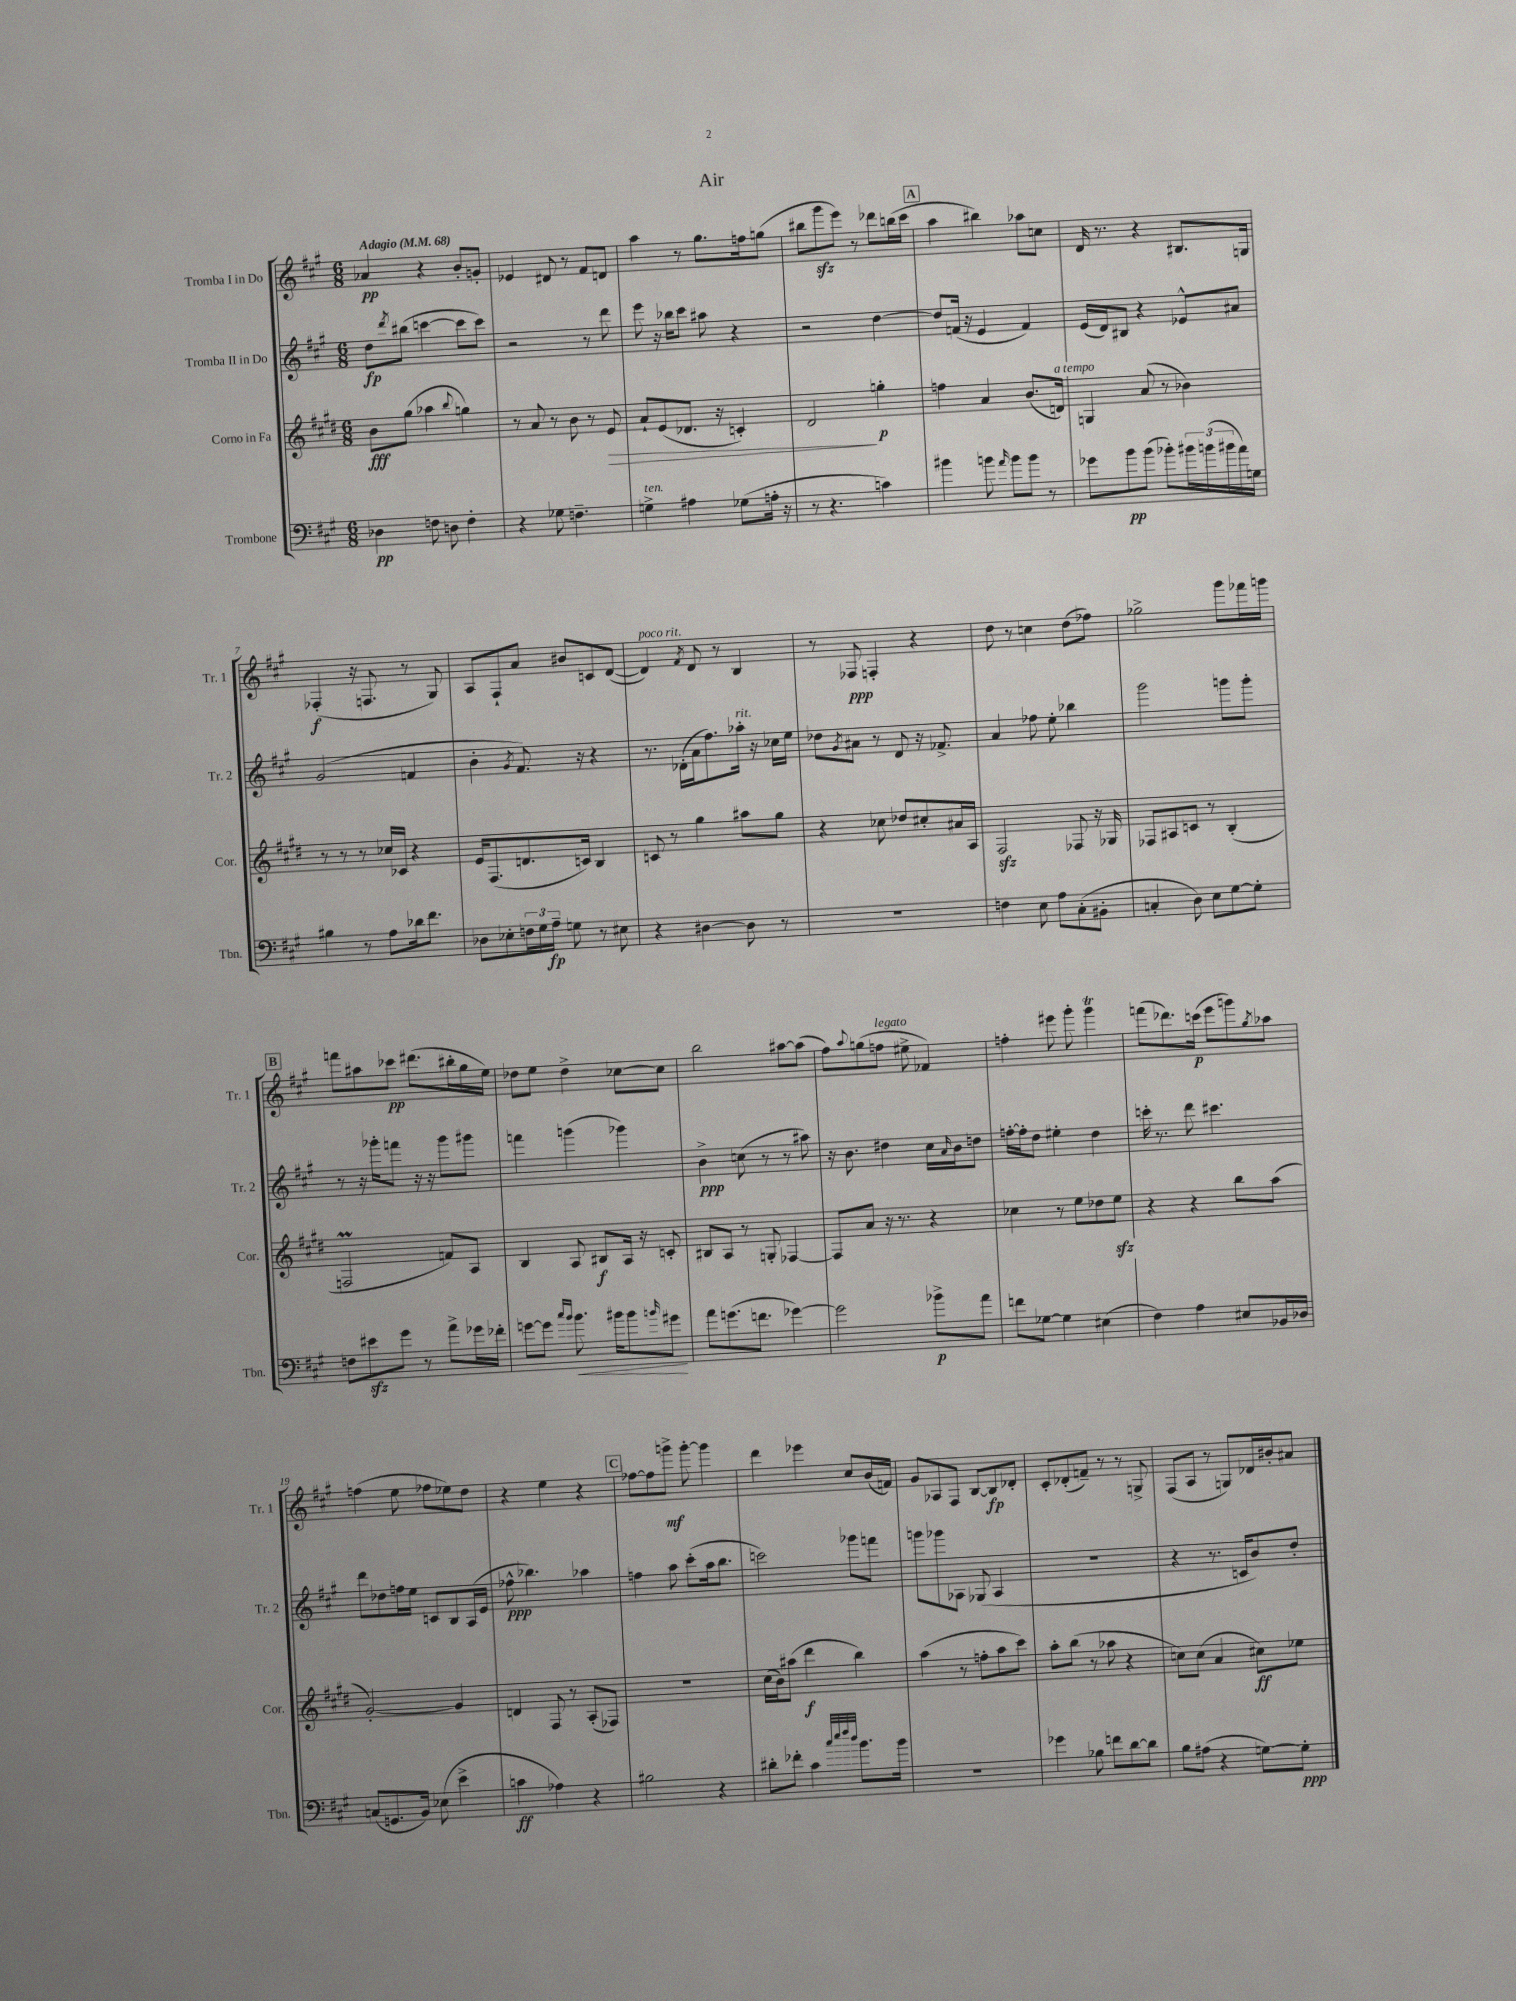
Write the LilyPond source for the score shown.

\header { title = "Air" }
<<
\new StaffGroup <<
\new Staff = "s0" \with { instrumentName = "Tromba I in Do" shortInstrumentName = "Tr. 1" } {
    \clef treble \key a \major \numericTimeSignature \time 6/8 \tempo "Adagio" 4 = 68
    aes'4\pp r4 b'8-. g'8-. |
    ees'4 dis'8 r8 fis'8 d'8 |
    a''4 r8 gis''8. f''16 g''8( |
    bis''8 gis'''8\sfz e'''8) r8 des'''8 b''16( cis'''16 |
    \mark \markup { \box "A" } a''4 bis''4) aes''8 c''8 |
    d'16 r8. r4 bis8. g16 |
    fes4-.\f( r16 f8. r8 gis8) |
    a8 fis8-! a'8 bis'8 c'8 d'8~( |
    d'4^\markup { \italic "poco rit." }) \acciaccatura { fis'8 } d'8 r8 b4 |
    r8 fes8\ppp f4-. r4 |
    d''8 r8 c''4 d''8( fes''8) |
    ges''2-> gis'''8 fes'''16 g'''16 |
    \mark \markup { \box "B" } f'''8 ais''8 ces'''8\pp dis'''8.( bis''16-. gis''16 e''16) |
    des''8 e''8 des''4-> ces''8~ ces''8 |
    b''2 ais''8~ ais''8( |
    fis''8) \appoggiatura { a''8 } g''8( f''8^\markup { \italic "legato" } eis''8-> fes'4) |
    f''4-. eis'''8 gis'''8-. gis'''4\trill |
    f'''8( des'''8.) c'''16\p( e'''8 g'''8) \acciaccatura { gis''8 } aes''8 |
    f''4( e''8 fes''8 ees''8) d''8 |
    r4 e''4 r4 |
    \mark \markup { \box "C" } fes''8~ fes''8 g'''8->\mf g'''8~-. g'''4 |
    d'''4 ees'''4 cis''8 b'16( f'16) |
    gis'8 aes8 fis8 b8~ b8\fp des'8-. |
    cis'8-. des'8-.( f'8--) r8 r8 g8-> |
    fis8( a8 r8 g8) des'16 bis'16-. ais'8 \bar "|." |
}
\new Staff = "s1" \with { instrumentName = "Tromba II in Do" shortInstrumentName = "Tr. 2" } {
    \clef treble \key a \major \numericTimeSignature \time 6/8
    d''8\fp \acciaccatura { d'''8 } bis''8( c'''4~ c'''8 c'''8) |
    r2 r8 d'''8 |
    e'''8 r16 bes''16 cis'''8 ais''8 r4 |
    r2 d''4~ |
    \mark \markup { \box "A" } d''8 f'16( r16 e'4 f'4) |
    e'16( d'16) bis8 r4 ees'8-^ ais'8 |
    gis'2( f'4 |
    b'4-. \acciaccatura { gis'8 } fis'8.) r16 r4 |
    r8. des'16-.( a'16 fis''8.) aes''16-.^\markup { \italic "rit." } r16 ces''16 e''16 |
    des''8 \acciaccatura { gis'8 } ais'8 r8 d'8 r16 fes'8.-> |
    a'4 fes''8 e''8-. bes''4 |
    gis'''2 g'''8 g'''8-. |
    \mark \markup { \box "B" } r8 r16 ges'''16-. f'''8 r16 r16 ges'''8 gis'''8 |
    f'''4 g'''4( ges'''4) |
    b'4->\ppp c''8( r8 r8 ais''8) |
    r16 b'8. dis''4 cis''16 \grace { a'16 } b'16 d''8 |
    f''16~-. f''16-. d''8 eis''4-. d''4 |
    c'''16-. r8. d'''8 cis'''4. |
    d'''8 des''8 f''16 e''16 c'8 b8 a16( e'16 |
    fes''8-^\ppp bes''4.) aes''4 |
    \mark \markup { \box "C" } f''4 a''8 cis'''8-.( a''16 b''8. |
    c'''2) ges'''8 f'''8 |
    g'''8 ges'''8 aes8 ges8( aes4 |
    R2. |
    r4 r8. c'16 b'8) d''8-. \bar "|." |
}
\new Staff = "s2" \with { instrumentName = "Corno in Fa" shortInstrumentName = "Cor." } {
    \clef treble \key e \major \numericTimeSignature \time 6/8
    b'8\fff gis''8( aes''4 \appoggiatura { b''8 } g''4) |
    r8 a'8 r8 b'8 r8 e'8\> |
    a'8-! e'8( des'8. r16 c'4-.) |
    dis'2\! g''4-.\p |
    \mark \markup { \box "A" } f''4 a'4 b'8.( d'16^\markup { \italic "a tempo" }) |
    g4 a'8( r8 bes'4) |
    r8 r8 r8 ces''16 ces'16 r4 |
    e'16 fis8.( d'8. c'16) b4 |
    c'8 r8 gis''4 ais''8 gis''8 |
    r4 ces''8 des''8 cis''8-. ais'16 a16 |
    fis2\sfz fes8 r16 ges16 |
    fes8 ais8 c'8 r8 b4-.( |
    \mark \markup { \box "B" } f2\prall f'8) a8 |
    b4 a8 bis8\f a16 r16 c'8-. |
    bis8 a8 r8 g8-. fes4~ |
    fes8 a'8 r16 r8. r4 |
    ces''4 r8 e''8 des''8 e''8\sfz |
    r4 r4 b''8 a''8( |
    gis'2~-.) gis'4 |
    d'4 fis8 r8 a8-.( fes8) |
    \mark \markup { \box "C" } R2. |
    cis''16( b'16) ais''8( dis'''4\f b''4) |
    a''4( r8 f''8-. a''8 cis'''8) |
    a''8-. b''8( r8 aes''8 r4 |
    c''8) c''8( a'4 cis''8\ff) ees''8 \bar "|." |
}
\new Staff = "s3" \with { instrumentName = "Trombone" shortInstrumentName = "Tbn." } {
    \clef bass \key a \major \numericTimeSignature \time 6/8
    des4\pp f8 d8 f4-. |
    r4 ges8 f4.-- |
    g4->^\markup { \italic "ten." } ais4 ges8( a16-. r16 |
    r8 r4. c'4) |
    \mark \markup { \box "A" } bis'4 b'8 \grace { a'16 } b'8 b'8 r8 |
    ges'8 b'8\pp b'8( bes'8-.) \tuplet 3/2 { bis'16 b'16( bis'16 } a'16) g16 |
    bis4 r8 a8 des'16 fis'8. |
    des8 ees8-. \tuplet 3/2 { f16 gis16 a16--\fp } g8 r8 eis8 |
    r4 dis4~ dis8 r8 |
    R2. |
    f4 e8 a8 cis8-.( bis,8-. |
    c4-. d8) e8 gis8~ gis8-. |
    \mark \markup { \box "B" } f8 eis'8\sfz gis'8 r8 a'8-> ges'16 fes'16-. |
    g'8~ g'8 \grace { cis''16 b'16 } b'8.\< bis'16 bis'8 \grace { b'16 } gis'8\! |
    a'8 g'8.( f'8. ges'4~) |
    ges'2 bes'8->\p a'8 |
    f'8 ges8~ ges4 eis4( |
    fis4) a4 eis8 bes,16 des16 |
    c8( g,8. b,16) ees8( e'4-> |
    c'4\ff aes4) r4 |
    \mark \markup { \box "C" } bis2 r4 |
    dis'8-. fes'8-. cis'4 \grace { cis''32 e''32 fis''32 d''32 } b'8. b'16 |
    r2. |
    ges'4 bes8 f'8 d'8~ d'8 |
    b8 ais8( r4 g8~) g8-.\ppp \bar "|." |
}
>>
>>
